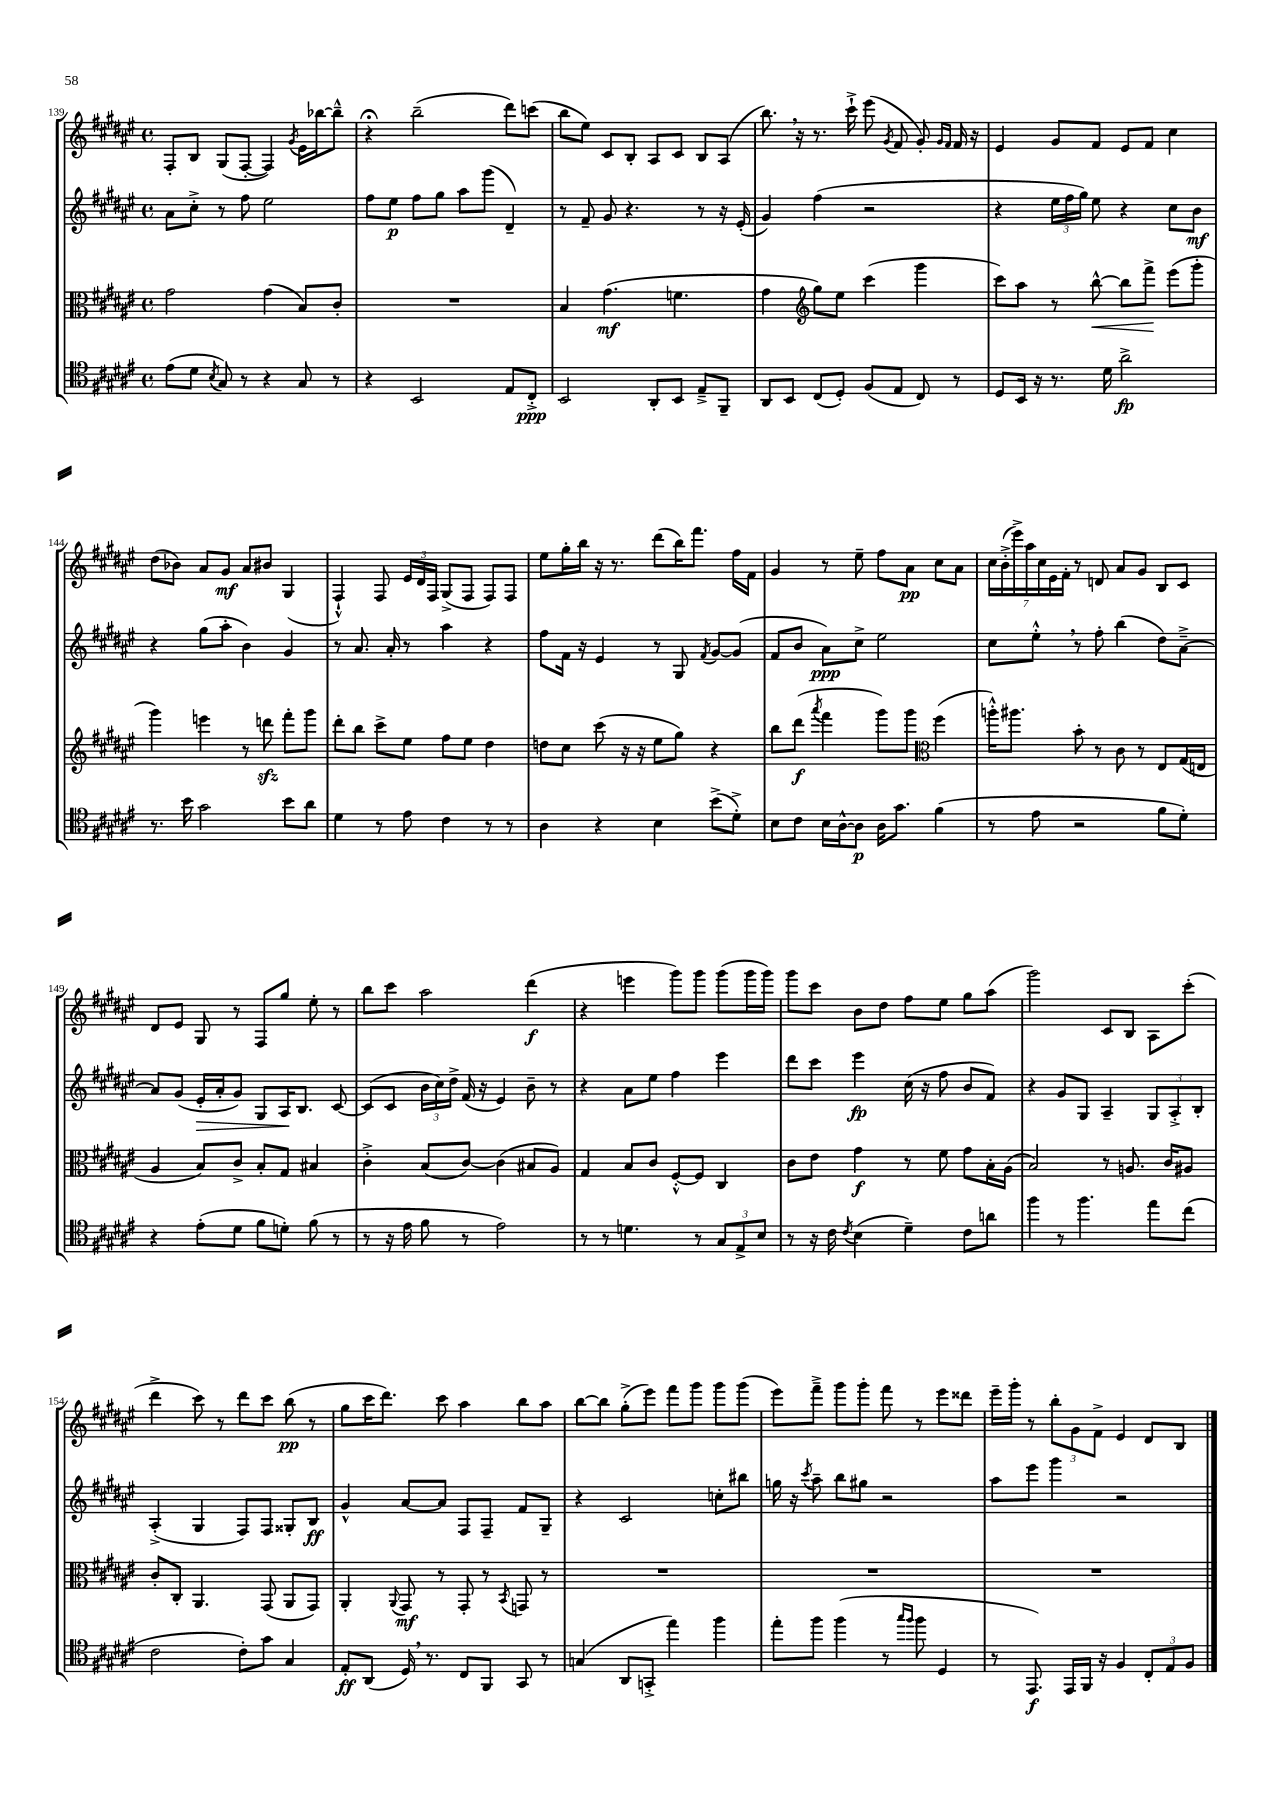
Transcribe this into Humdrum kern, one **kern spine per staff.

**kern	**dynam	**kern	**dynam	**kern	**dynam	**kern	**dynam
*part4	*part4	*part3	*part3	*part2	*part2	*part1	*part1
*staff4	*staff4	*staff3	*staff3	*staff2	*staff2	*staff1	*staff1
*clefC4	*	*clefC3	*	*clefG2	*	*clefG2	*
*k[f#c#g#d#a#e#]	*	*k[f#c#g#d#a#e#]	*	*k[f#c#g#d#a#e#]	*	*k[f#c#g#d#a#e#]	*
*M4/4	*	*M4/4	*	*M4/4	*	*M4/4	*
*met(c)	*	*met(c)	*	*met(c)	*	*met(c)	*
=139	=139	=139	=139	=139	=139	=139	=139
(8e#\L	.	2g#\	.	8a#\L	.	8F#'/L	.
8d#\J	.	.	.	8cc#'^\J	.	8B/J	.
8qB/	.	.	.	.	.	.	.
8G#/)	.	.	.	8r	.	(8G#/L	.
8r	.	.	.	8ff#\	.	[8F#'/J	.
4r	.	(4g#\	.	2ee#\	.	4F#/])	.
.	.	.	.	.	.	8qg#/	.
8G#/	.	8B/L)	.	.	.	16e#\LL	.
.	.	.	.	.	.	[16bb-X\J	.
8r	.	8c#'/J	.	.	.	8bb-~^^\J]	.
=140	=140	=140	=140	=140	=140	=140	=140
4r	.	1r	.	8ff#\L	.	4r;<	.
.	.	.	.	8ee#\J	p	.	.
2BB/	.	.	.	8ff#\L	.	(2bb~\	.
.	.	.	.	8gg#\J	.	.	.
.	.	.	.	8aa#\L	.	.	.
.	.	.	.	(8ggg#\J	.	.	.
8E#/L	.	.	.	4d#~/)	.	8ddd#\L)	.
8C#'^/J	ppp	.	.	.	.	(8cccn\J	.
=141	=141	=141	=141	=141	=141	=141	=141
2BB/	.	4B/	.	8r	.	8bb\L	.
.	.	.	.	8f#~/	.	8ee#\J)	.
.	.	(4.g#\	mf	8g#/	.	8c#/L	.
.	.	.	.	4.r	.	8B'/J	.
8AA#'/L	.	.	.	.	.	8A#/L	.
8BB/J	.	4.fn\	.	.	.	8c#/J	.
8E#~^/L	.	.	.	8r	.	8B/L	.
8FF#~/J	.	.	.	16r	.	(8A#/J	.
.	.	.	.	(16e#'/	.	.	.
=142	=142	=142	=142	=142	=142	=142	=142
8AA#/L	.	4g#\	.	4g#/)	.	8.bb,\)	.
8BB/J	.	.	.	.	.	.	.
.	.	.	.	.	.	16r	.
*	*	*clefG2	*	*	*	*	*
(8C#/L	.	8gg#\L)	.	(4ff#\	.	8.r	.
8D#'/J)	.	8ee#\J	.	.	.	.	.
.	.	.	.	.	.	16ccc#`^\	.
(8F#/L	.	(4ccc#\	.	2r	.	(8eee#\	.
.	.	.	.	.	.	8qg#/	.
8E#/J	.	.	.	.	.	8f#/	.
8C#/)	.	4ggg#\	.	.	.	8g#'/)	.
.	.	.	.	.	.	16qqg#/LL	.
.	.	.	.	.	.	16qqf#/JJ	.
8r	.	.	.	.	.	16f#/	.
.	.	.	.	.	.	16r	.
=143	=143	=143	=143	=143	=143	=143	=143
8D#/L	.	8ccc#\L)	.	4r	.	4e#/	.
16BB/Jk	.	8aa#\J	.	.	.	.	.
16r	.	.	.	.	.	.	.
8.r	.	8r	.	24ee#\LL	.	8g#/L	.
.	.	.	.	24ff#\	.	.	.
.	.	.	.	24gg#\JJ)	.	.	.
!	!	!	!LO:HP:b	!	!	!	!
.	.	[8bb^^\	<	8ee#\	.	8f#/J	.
16d#\	.	.	.	.	.	.	.
2a#^\	fp	8bb\L]	.	4r	.	8e#/L	.
.	.	8fff#^\J	.	.	.	8f#/J	.
.	.	(8eee#\L	[	8cc#\L	.	4cc#\	.
.	.	8ggg#'\J	.	8b\J	mf	.	.
!!LO:LB:g=z
=144	=144	=144	=144	=144	=144	=144	=144
8.r	.	4ggg#\)	.	4r	.	(8dd#\L	.
.	.	.	.	.	.	8b-X\J)	.
16b\	.	.	.	.	.	.	.
2g#\	.	4eeen\	.	(8gg#\L	.	8a#/L	.
.	.	.	.	8aa#'\J	.	8g#/J	mf
.	.	8r	.	4b\)	.	8a#/L	.
.	.	8dddnzz\	.	.	.	8b#X/J	.
8b\L	.	8fff#'\L	.	4g#/	.	(4G#/	.
8a#\J	.	8ggg#\J	.	.	.	.	.
=145	=145	=145	=145	=145	=145	=145	=145
4d#\	.	8ddd#'\L	.	8r	.	4F#`^^/)	.
.	.	8bb\J	.	8.a#/	.	.	.
8r	.	8ccc#^\L	.	.	.	8F#/	.
.	.	.	.	16a#'/	.	.	.
8e#\	.	8ee#\J	.	8r	.	24e#/LL	.
.	.	.	.	.	.	24d#/	.
.	.	.	.	.	.	24F#/JJ	.
4c#\	.	8ff#\L	.	4aa#\	.	(8G#^/L	.
.	.	8ee#\J	.	.	.	8F#/J	.
8r	.	4dd#\	.	4r	.	8F#/L)	.
8r	.	.	.	.	.	8F#/J	.
=146	=146	=146	=146	=146	=146	=146	=146
4A#\	.	8ddn\L	.	8ff#\L	.	8ee#\L	.
.	.	8cc#\J	.	16f#\Jk	.	16gg#'\L	.
.	.	.	.	16r	.	16bb\JJ	.
4r	.	(8ccc#\	.	4e#/	.	16r	.
.	.	.	.	.	.	8.r	.
.	.	16r	.	.	.	.	.
.	.	16r	.	.	.	.	.
4B\	.	8ee#\L	.	8r	.	(8ddd#\L	.
.	.	8gg#\J)	.	8G#/	.	16bb\K)	.
.	.	.	.	.	.	8.fff#\J	.
.	.	.	.	8qf#/	.	.	.
(8b^\L	.	4r	.	[8g#/L	.	.	.
8d#'^\J)	.	.	.	(8g#/J]	.	16ff#\LL	.
.	.	.	.	.	.	16f#\JJ	.
=147	=147	=147	=147	=147	=147	=147	=147
8B\L	.	8bb\L	.	8f#/L	.	4g#/	.
8c#\J	.	(8ddd#\J	f	8b/J	.	.	.
.	.	8qaaa#/	.	.	.	.	.
16B\LL	.	4fff#\	.	8a#\L)	ppp	8r	.
[16A#^^\J	.	.	.	.	.	.	.
8A#\J]	p	.	.	8cc#^\J	.	8ee#~\	.
16A#\KL	.	8ggg#\L)	.	2ee#\	.	8ff#\L	.
8.g#\J	.	.	.	.	.	.	.
.	.	8ggg#\J	.	.	.	8a#\J	pp
*	*	*clefC3	*	*	*	*	*
(4f#\	.	(4ff#\	.	.	.	8cc#\L	.
.	.	.	.	.	.	8a#\J	.
=148	=148	=148	=148	=148	=148	=148	=148
8r	.	16aan'^^\KL)	.	8cc#\L	.	28cc#\LL	.
.	.	.	.	.	.	(28b'^\	.
.	.	8.aa#X\J	.	.	.	.	.
.	.	.	.	.	.	28eee#^\)	.
.	.	.	.	.	.	28aa#\	.
8e#\	.	.	.	8ee#'^^,\J	.	.	.
.	.	.	.	.	.	28cc#\	.
.	.	.	.	.	.	28e#\	.
.	.	.	.	.	.	28f#'\JJ	.
2r	.	8b'\	.	8r	.	8r	.
.	.	8r	.	8ff#'\	.	8dn/	.
.	.	8c#\	.	(4bb\	.	8a#/L	.
.	.	8r	.	.	.	8g#/J	.
8f#\L	.	8E#/L	.	8dd#\L)	.	8B/L	.
8d#'\J)	.	(16G#/L	.	[8a#~^\J	.	8c#/J	.
.	.	16En/JJ	.	.	.	.	.
!!LO:LB:g=z
=149	=149	=149	=149	=149	=149	=149	=149
4r	.	4A#/	.	8a#/L]	.	8d#/L	.
.	.	.	.	(8g#/J	.	8e#/J	.
!	!	!	!	!	!LO:HP:b	!	!
(8e#'\L	.	8B/L)	.	16e#'/LL	>	8G#/	.
.	.	.	.	16a#'/J	.	.	.
8d#\J	.	8c#^/J	.	8g#/J)	.	8r	.
8f#\L	.	8B'/L	.	8G#/L	.	8F#/L	.
8dn'\J)	.	8G#/J	.	16A#/K	.	8gg#/J	.
.	.	.	.	8.B/J	]	.	.
(8f#\	.	4B#X/	.	.	.	8ee#'\	.
8r	.	.	.	[8c#/	.	8r	.
=150	=150	=150	=150	=150	=150	=150	=150
8r	.	4c#'^\	.	(8c#/L]	.	8bb\L	.
16r	.	.	.	8c#/J	.	8ccc#\J	.
16e#\	.	.	.	.	.	.	.
8f#\	.	(8B/L	.	24b\LL	.	2aa#\	.
.	.	.	.	24cc#\)	.	.	.
.	.	.	.	24dd#^\JJ	.	.	.
8r	.	[8c#/J)	.	(16f#/	.	.	.
.	.	.	.	16r	.	.	.
2e#\)	.	(4c#\]	.	4e#/)	.	.	.
.	.	8B#X/L	.	8b~\	.	(4ddd#\	f
.	.	8A#/J)	.	8r	.	.	.
=151	=151	=151	=151	=151	=151	=151	=151
8r	.	4G#/	.	4r	.	4r	.
8r	.	.	.	.	.	.	.
4.dn\	.	8B/L	.	8a#\L	.	4eeen\	.
.	.	8c#/J	.	8ee#\J	.	.	.
.	.	[8F#'^^/L	.	4ff#\	.	8ggg#\L)	.
8r	.	8F#/J]	.	.	.	8ggg#\J	.
12G#/L	.	4C#/	.	4eee#\	.	(8ggg#\L	.
12E#^/	.	.	.	.	.	.	.
.	.	.	.	.	.	16ggg#\L	.
12B/J	.	.	.	.	.	.	.
.	.	.	.	.	.	16ggg#\JJ)	.
=152	=152	=152	=152	=152	=152	=152	=152
8r	.	8c#\L	.	8ddd#\L	.	8ggg#\L	.
16r	.	8e#\J	.	8ccc#\J	.	8ccc#\J	.
16c#\	.	.	.	.	.	.	.
8qc#/	.	.	.	.	.	.	.
(4B\	.	4g#\	f	4eee#\	fp	8b\L	.
.	.	.	.	.	.	8dd#\J	.
4d#~\)	.	8r	.	(16cc#\	.	8ff#\L	.
.	.	.	.	16r	.	.	.
.	.	8f#\	.	8ff#\	.	8ee#\J	.
8c#\L	.	8g#\L	.	8b/L	.	8gg#\L	.
8an\J	.	16B'\L	.	8f#/J)	.	(8aa#\J	.
.	.	(16A#\JJ	.	.	.	.	.
=153	=153	=153	=153	=153	=153	=153	=153
4ff#\	.	2B/)	.	4r	.	2ggg#\)	.
8r	.	.	.	8g#/L	.	.	.
4.ff#\	.	.	.	8G#/J	.	.	.
.	.	8r	.	4A#~/	.	8c#/L	.
.	.	8.An/	.	.	.	8B/J	.
8ee#\L	.	.	.	12G#/L	.	8A#\L	.
.	.	16c#/KL	.	.	.	.	.
.	.	.	.	12A#'^/	.	.	.
(8cc#\J	.	8A#X/J	.	.	.	(8ccc#'\J	.
.	.	.	.	12B'/J	.	.	.
!!LO:LB:g=z
=154	=154	=154	=154	=154	=154	=154	=154
2c#\	.	8c#'/L	.	(4A#'^/	.	4ddd#^\	.
.	.	8C#'/J	.	.	.	.	.
.	.	4.AA#/	.	4G#/	.	8ccc#\)	.
.	.	.	.	.	.	8r	.
8c#'\L)	.	.	.	8F#/L)	.	8ddd#\L	.
8g#\J	.	(8GG#/	.	8F#/J	.	8ccc#\J	.
4G#/	.	8AA#/L	.	8G##X'/L	.	(8bb\	pp
.	.	8GG#/J)	.	8B/J	ff	8r	.
=155	=155	=155	=155	=155	=155	=155	=155
8E#'/L	ff	4AA#'/	.	4g#^^/	.	8gg#\L	.
(8AA#/J	.	.	.	.	.	16ccc#\K	.
.	.	.	.	.	.	8.ddd#\J)	.
.	.	8qqAA#/	.	.	.	.	.
16D#,/)	.	8GG#/	mf	[8a#/L	.	.	.
8.r	.	.	.	.	.	.	.
.	.	8r	.	8a#/J]	.	8ccc#\	.
8C#/L	.	8GG#'/	.	8F#/L	.	4aa#\	.
8FF#/J	.	8r	.	8F#~/J	.	.	.
.	.	8qBB/	.	.	.	.	.
8GG#/	.	8GGn/	.	8f#/L	.	8bb\L	.
8r	.	8r	.	8G#~/J	.	8aa#\J	.
=156	=156	=156	=156	=156	=156	=156	=156
(4Gn/	.	1r	.	4r	.	[8bb\L	.
.	.	.	.	.	.	8bb\J]	.
8AA#/L	.	.	.	2c#/	.	(8gg#'^\L	.
8GGn'^/J	.	.	.	.	.	8eee#\J)	.
4ee#\)	.	.	.	.	.	8fff#\L	.
.	.	.	.	.	.	8ggg#\J	.
4ff#\	.	.	.	8ccn'\L	.	8ggg#\L	.
.	.	.	.	8bb#X\J	.	(8ggg#\J	.
=157	=157	=157	=157	=157	=157	=157	=157
8ee#'\L	.	1r	.	16ggn\	.	8eee#\L)	.
.	.	.	.	16r	.	.	.
.	.	.	.	8qccc#/	.	.	.
8ff#\J	.	.	.	8aa#~\	.	8fff#~^\J	.
(4ff#\	.	.	.	8bb\L	.	8ggg#\L	.
.	.	.	.	8gg#X\J	.	8ggg#'\J	.
8r	.	.	.	2r	.	8fff#\	.
16qqgg#/LL	.	.	.	.	.	.	.
16qqff#/JJ	.	.	.	.	.	.	.
8ff#\	.	.	.	.	.	8r	.
4D#/	.	.	.	.	.	8eee#\L	.
.	.	.	.	.	.	8ddd##X\J	.
=158	=158	=158	=158	=158	=158	=158	=158
8r	.	1r	.	8aa#\L	.	16eee#~\LL	.
.	.	.	.	.	.	16ggg#'\JJ	.
8.EE#/)	f	.	.	8eee#\J	.	8r	.
.	.	.	.	4ggg#\	.	12bb'\L	.
16EE#/LL	.	.	.	.	.	.	.
.	.	.	.	.	.	12g#\	.
16FF#/JJ	.	.	.	.	.	.	.
.	.	.	.	.	.	12f#^\J	.
16r	.	.	.	.	.	.	.
4F#/	.	.	.	2r	.	4e#/	.
12C#'/L	.	.	.	.	.	8d#/L	.
12E#/	.	.	.	.	.	.	.
.	.	.	.	.	.	8B/J	.
12F#/J	.	.	.	.	.	.	.
==	==	==	==	==	==	==	==
*-	*-	*-	*-	*-	*-	*-	*-
